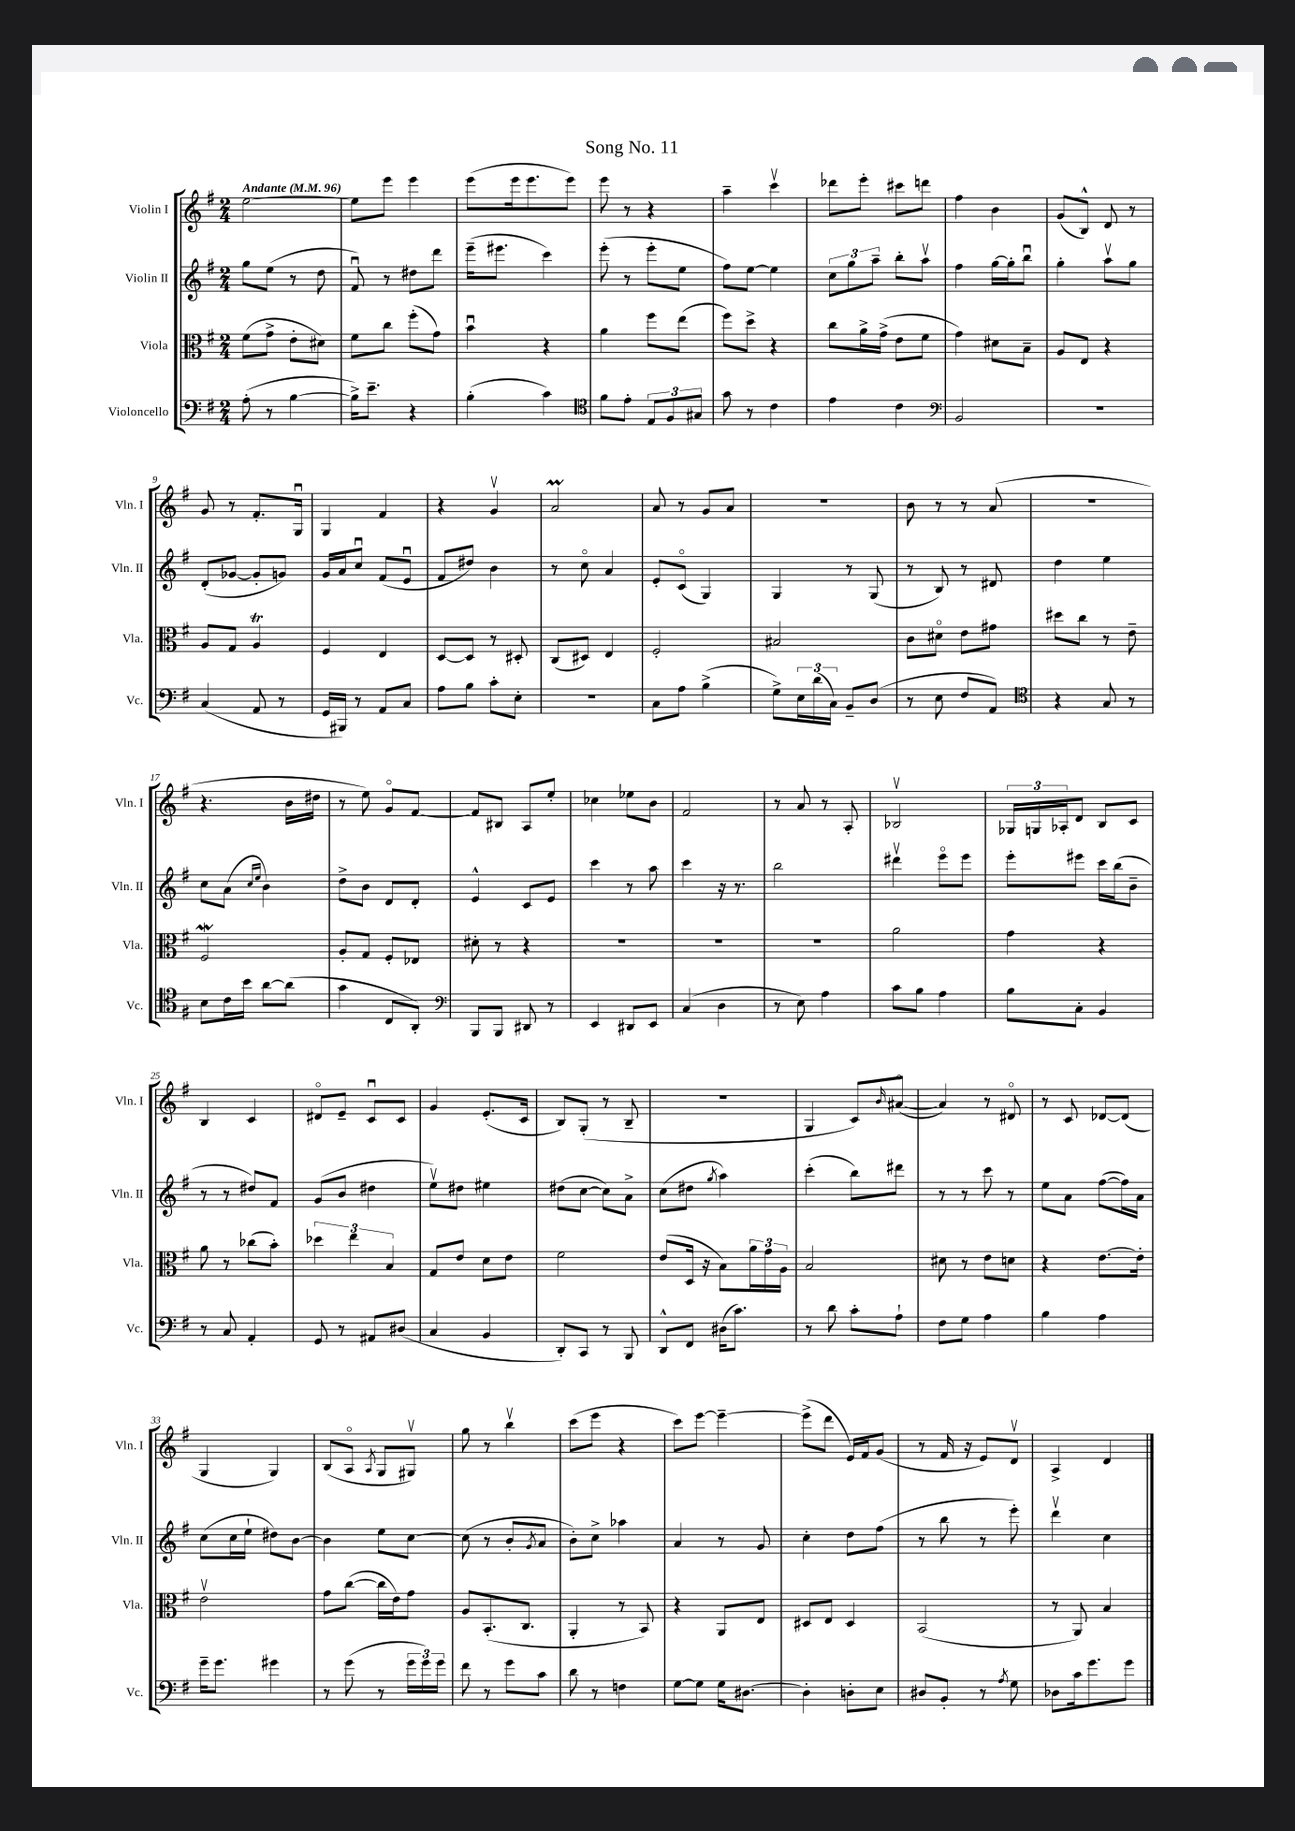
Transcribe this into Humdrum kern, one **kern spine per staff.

**kern	**kern	**kern	**kern
*staff4	*staff3	*staff2	*staff1
*clefF4	*clefC3	*clefG2	*clefG2
*k[f#]	*k[f#]	*k[f#]	*k[f#]
*M2/4	*M2/4	*M2/4	*M2/4
*MM96	*MM96	*MM96	*MM96
(8A'	(8f#	8gg	[2ee
8r	8g^	(8ee	.
[4B	8e'	8r	.
.	8d#)	8dd	.
=	=	=	=
16B^])	8f#	8f#u)	8ee]
8.e~	.	.	.
.	8cc	8r	8eee
4r	(8ff#'	8dd#	4eee
.	8g)	8ddd	.
=	=	=	=
(4B'	4bu	(16eee~	(8eee
.	.	8.eee#	.
.	.	.	16eee
.	.	.	8.eee
4c)	4r	4ccc)	.
.	.	.	8eee)
=	=	=	=
*clefC4	*	*	*
8f#	4a	(8eee'	8eee
8e'	.	8r	8r
12E	8ff#	8eee'	4r
12F#	.	.	.
.	(8ee	8ee	.
12G#	.	.	.
=	=	=	=
8g	8ff#)	8ff#)	4aa~
8r	8dd^	[8ee	.
4c	4r	4ee]	4cccv
=	=	=	=
4e	8cc	12cc	8ddd-
.	.	12gg	.
.	16a^	.	8eee'
.	.	12aa~	.
.	(16g^	.	.
4c	8e	8bb'	8ccc#
.	8f#	8aav	8ddd
=	=	=	=
*clefF4	*	*	*
2BB	4g)	4ff#	4ff#
.	8d#	[16gg	4b
.	.	16gg']	.
.	8B~	8bbu	.
=	=	=	=
2r	8A	4gg'	(8g
.	8E	.	8B^^)
.	4r	8aav	8d
.	.	8gg	8r
=	=	=	=
(4C	8A	(8d'	8g
.	8G	[8g-	8r
8AA	4A	8g-']	8.f#'
8r	.	8g)	.
.	.	.	16Gu
=	=	=	=
16GG	4F#	16g	4G
16BBB#)	.	16a	.
8r	.	8ccu	.
8AA	4E	(8f#	4f#
8C	.	8eu	.
=	=	=	=
8A	[8D	8f#	4r
8B	8D]	8dd#)	.
8c'	8r	4b	4gv
8E'	8D#'	.	.
=	=	=	=
2r	(8C	8r	2a
.	8D#)	8cco	.
.	4E	4a	.
=	=	=	=
8C	2F#'	8e'	8a
8A	.	(8co	8r
(4B^	.	4G)	8g
.	.	.	8a
=	=	=	=
8G^)	2B#	4G	2r
24E	.	.	.
(24d	.	.	.
24C)	.	.	.
8BB~	.	8r	.
(8D	.	(8G	.
=	=	=	=
8r	8c	8r	8b
8E	8d#o	8B)	8r
8F#	8e	8r	8r
8AA)	8g#	8d#	(8a
=	=	=	=
*clefC4	*	*	*
4r	8dd#	4dd	2r
.	8cc	.	.
8G	8r	4ee	.
8r	8e~	.	.
=	=	=	=
8B	2F#	8cc	4.r
16c	.	(8a	.
16b	.	.	.
.	.	16qqcc	.
.	.	16qqee	.
[8a	.	4b)	.
(8a]	.	.	16b
.	.	.	16dd#
=	=	=	=
4g	8A'	8dd^	8r
.	8G	8b	8ee)
8C	8F#'	8d	8go
8AA')	8E-	8d'	[8f#
=	=	=	=
*clefF4	*	*	*
8BBB	8d#'	4e^^	8f#]
8BBB	8r	.	8B#
8DD#	4r	8c	8A
8r	.	8e	8ee'
=	=	=	=
4EE	2r	4ccc	4cc-
8DD#	.	8r	8ee-
8EE	.	8aa	8b
=	=	=	=
(4C	2r	4ccc	2f#
4D	.	16r	.
.	.	8.r	.
=	=	=	=
8r	2r	2bb	8r
8E)	.	.	8a
4A	.	.	8r
.	.	.	8A'
=	=	=	=
8c	2a	4ddd#v	2B-v
8B	.	.	.
4A	.	8eeeo	.
.	.	8eee	.
=	=	=	=
8B	4g	8eee'	24G-
.	.	.	24G
.	.	.	24A-'
8C'	.	8eee#	8d
4BB	4r	16ccc	8B
.	.	(16bb	.
.	.	8b~	8c
=	=	=	=
8r	8a	8r	4B
8C	8r	8r	.
4AA'	(8cc-	8dd#)	4c
.	8b')	8f#	.
=	=	=	=
8GG	6dd-	(8g	8d#o
8r	.	8b	8e~
.	6ee	.	.
8AA#	.	4dd#	8cu
.	6B	.	.
(8D#	.	.	8c
=	=	=	=
4C	8G	8eev)	4g
.	8e	8dd#	.
4BB	8d	4ee#	(8.e'
.	8e	.	.
.	.	.	16c
=	=	=	=
8DD')	2f#	(8dd#	8B)
8CC	.	[8cc	(8G'
8r	.	8cc])	8r
8BBB	.	8a^	8B~
=	=	=	=
8DD^^	(8e	(8cc	2r
8FF#	16D	8dd#	.
.	16r	.	.
.	.	8qgg	.
(16D#	8B)	4aa)	.
8.c)	.	.	.
.	24a	.	.
.	24g	.	.
.	24A	.	.
=	=	=	=
8r	2B	(4ccc'	4G
8d	.	.	.
8c'	.	8bb)	8c)
.	.	.	16qqb
8A`	.	8ddd#	([8a#o
=	=	=	=
8F#	8d#	8r	4a#])
8G	8r	8r	.
4A	8e	8ccc	8r
.	8d	8r	8d#o
=	=	=	=
4B	4r	8ee	8r
.	.	8a	8c
4A	[8.e	([8ff#	[8d-
.	.	16ff#])	(8d-]
.	16e']	16a	.
=	=	=	=
16g~	2ev	(8cc	4G
8.g	.	.	.
.	.	16cc	.
.	.	16ee`	.
4g#	.	8dd#)	4G)
.	.	[8b	.
=	=	=	=
8r	8g	4b]	(8B
(8g	([8cc	.	8Ao
.	.	.	8qA
8r	16cc]	8ee	8G
.	16e)	.	.
24g	8g	[8cc	8G#v)
24g)	.	.	.
24g	.	.	.
=	=	=	=
8f#	8A	(8cc]	8gg
8r	(8.BB'	8r	8r
8g	.	8b'	4bbv
.	8.C	.	.
.	.	8qg	.
8c	.	8a	.
=	=	=	=
8d	4AA'	8b')	(8ccc
8r	.	8cc^	8eee
4F	8r	4aa-	4r
.	8BB)	.	.
=	=	=	=
[8G	4r	4a	8ccc)
8G]	.	.	[8eee
16G	8AA	8r	4eee~_
[8.D#	.	.	.
.	8E	8g	.
=	=	=	=
4D#']	8D#	4cc'	(8eee^]
.	8E	.	8ddd
8D'	4D#	8dd	16e)
.	.	.	16f#
8E	.	(8ff#	(8g
=	=	=	=
8D#	(2BB	8r	8r
8BB'	.	8bb	16f#
.	.	.	16r
8r	.	8r	8e)
8qA	.	.	.
8G	.	8eee')	8dv
=	=	=	=
8D-	8r	4dddv	4A^
16c	8AA)	.	.
8.g	.	.	.
.	4B	4cc	4d
8g	.	.	.
==	==	==	==
*-	*-	*-	*-
